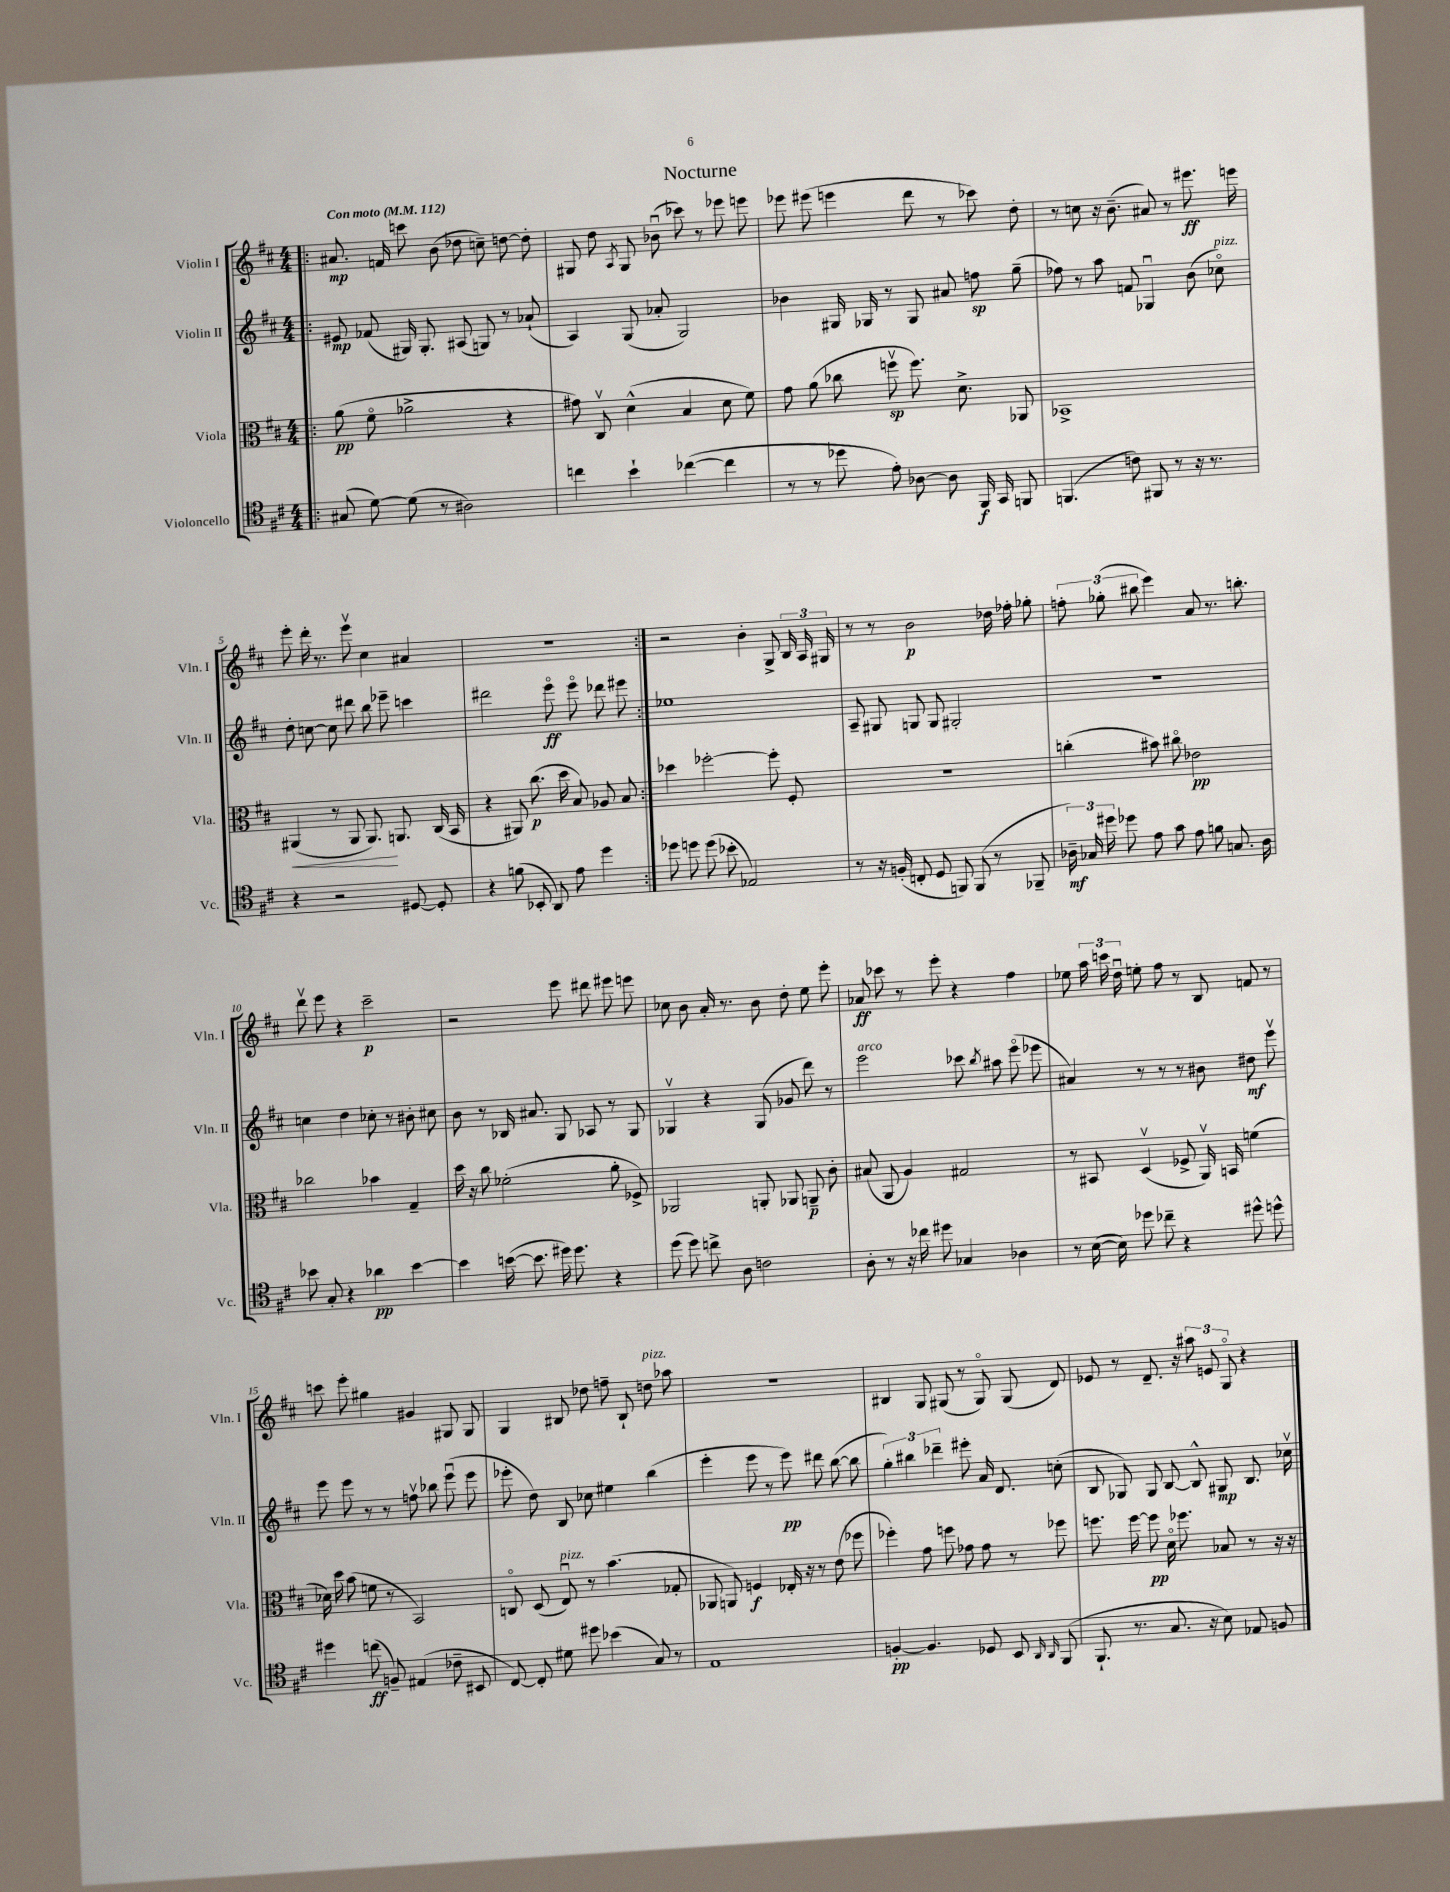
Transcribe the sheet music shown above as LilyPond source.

\header { title = "Nocturne" }
<<
\new StaffGroup <<
\new Staff = "s0" \with { instrumentName = "Violin I" shortInstrumentName = "Vln. I" } {
    \clef treble \key d \major \numericTimeSignature \time 4/4 \tempo "Con moto" 4 = 112
    \autoBeamOff \repeat volta 2 { \bar ".|:" ais'8.\mp f'16 c'''8 b'8( des''8 c''8--) d''8~ d''8-. |
    gis8 d''8 \acciaccatura { a8 } gis8 bes'8\downbow( ces'''8) r8 ees'''8 e'''8 |
    ees'''8 eis'''8( e'''4 d'''8 r8 ces'''8) d''8-. |
    r8 c''8 r16 b'8.--( ais'8) r8 eis'''8.\ff e'''16 |
    e'''8-. d'''16-. r8. e'''8\upbow cis''4 ais'4 |
    r1 | }
    r2 b'4-. g8-> \tuplet 3/2 { b16 a16 gis16 } |
    r8 r8 b'2\p des''16 fes''16-. ges''8-. |
    \tuplet 3/2 { f''8-. ges''8-.( bis''8 } e'''4) a'8 r8. b''8.-. |
    d'''8\upbow e'''8 r4 cis'''2--\p |
    r2 e'''8 dis'''8 eis'''8 e'''8 |
    ces''8 b'8 a'16-. r8. b'8 d''8-. e''8 e'''8-. |
    aes'8\ff ces'''8 r8 e'''8-. r4 fis''4 |
    ees''8 \tuplet 3/2 { a''16 c'''16 d''16\downbow } e''8-. fis''8 r8 b8 f'8 r8 |
    c'''8 e'''8-. gis''4 gis'4 gis8 gis8 |
    g4 bis8 des''8 f''8-- bis8-! d''8^\markup { \italic "pizz." } aes''8 |
    R1 |
    bis4 g8 gis8( r8 gis8\flageolet) gis8( d'8) |
    ees'8 r8 d'8.-- r16 \tuplet 3/2 { ais''8 e'8 g8\flageolet } r4 \bar "|." |
}
\new Staff = "s1" \with { instrumentName = "Violin II" shortInstrumentName = "Vln. II" } {
    \clef treble \key d \major \numericTimeSignature \time 4/4
    \autoBeamOff \repeat volta 2 { \bar ".|:" eis'8\mp fes'8( gis16) gis8.-. ais8( g8) r8 aes'8-!( |
    a4) g8( aes'8-. g2) |
    bes'4 gis16 ges16 r8 ges8 ais'8 f''8\sp g''8--( |
    fes''8) r8 a''8 f'8 ges4\downbow b'8( ces''8\flageolet^\markup { \italic "pizz." }) |
    d''8-. c''8~ c''8 dis'''8 b''8 ees'''8-- c'''4 |
    dis'''2 e'''8\flageolet\ff e'''8\flageolet des'''8 eis'''8 | }
    ees''1 |
    a8-- gis8 g8 g8 gis2-. |
    R1 |
    c''4 d''4 ces''8-. r8 bis'8-. cis''8 |
    b'8 r8 bes16 ais'8. g8 aes8 r8 g8 |
    ges4\upbow r4 ges8( ges'8 d'''8) r8 |
    e'''2^\markup { \italic "arco" } ces'''8 \acciaccatura { b''8 } ais''8 e'''8\flageolet( ees'''8 |
    ais'4) r8 r8 r8 bis'8 dis''8\mf e'''8\upbow |
    e'''8 e'''8 r8 r8 f''8\upbow bes''8 e'''8\downbow( e'''8 |
    ees'''8-. d''8) b8 ces''8 eis''4 b''4( |
    e'''4-. e'''8 r8 e'''8\pp) dis'''8 b''8~( b''8 |
    \tuplet 3/2 { g''4-.) bis''4 des'''4-- } eis'''8-. a'16 d'8. c''8-.( |
    b8 ges8) ges8 b8~ b8-^ gis8\mp b8. ces''16\upbow \bar "|." |
}
\new Staff = "s2" \with { instrumentName = "Viola" shortInstrumentName = "Vla." } {
    \clef alto \key d \major \numericTimeSignature \time 4/4
    \autoBeamOff \repeat volta 2 { \bar ".|:" a'8\pp( fis'8\flageolet aes'2-> r4 |
    gis'8) cis8\upbow d'4-^( b4 d'8 fis'8) |
    g'8 a'8( ces''8 f''8\upbow\sp f''8.) d'8.-> aes,8 |
    bes,1-> |
    ais,4\<( r8 ais,8 ais,8.\!) a,8. cis16( b,16 |
    r4 ais,8) cis''8.\p( d''16 b8) aes8 b8 | }
    des''4 fes''2~-. fes''8-. fis8-. |
    R1 |
    c''4-.( bis'8) cis''8\flageolet ees'2\pp |
    ces''2 bes'4 g4-- |
    d''16 r16 cis''8 fes'2-.( a'8-. fes8->) |
    aes,2 a,8-. aes,8 a,8--\p cis'8-. |
    bis8( a,8 a4) gis2 |
    r8 bis,8 d4\upbow( fes8-> a,16\upbow) b,16 f'4( |
    des'16) d''16 b'8( f'8 r8 b,2) |
    c8\flageolet d8( e8\downbow^\markup { \italic "pizz." }) r8 b'4.( ges8-. |
    aes,8 a,8) f4\f ees16-. r16 r8 e'8( fes''8 |
    fes''4-.) g'8 f''8 ges'8 ges'8 r8 fes''8 |
    f''8. f''16~ f''8\pp d'16\flageolet fes''8. bes8 r8 r16 r16 \bar "|." |
}
\new Staff = "s3" \with { instrumentName = "Violoncello" shortInstrumentName = "Vc." } {
    \clef tenor \key d \major \numericTimeSignature \time 4/4
    \autoBeamOff \repeat volta 2 { \bar ".|:" gis8( d'8~) d'8( r8 ais2) |
    c''4 b'4-! ces''4~( ces''4 |
    r8 r8 des''8 e'8-.) aes8~ aes8 fis,16\f g,16 f,8 |
    f,4.( c'8) fis,8 r8 r16 r8. |
    r4 r2 dis8~ dis8-. |
    r4 f'8( bes,8-. a,8) e'8 d''4 | }
    des''8 d''8 d''8( bes'8-. ees2) |
    r8 r16 f16-.( c8-. d8 f,8) f,8( r8 fes,8-- |
    \tuplet 3/2 { aes16--\mf) ges16 dis''16 } des''8 e'8 g'8 e'8 f'8 g8. aes16 |
    bes'8 g8-. r4 aes'4\pp bes'4~ |
    bes'4 b'16~( b'8. dis''16) dis''8. r4 |
    d''8( d''8) c''8-> a8 c'2 |
    a8-. r8 r16 ces''16 dis''8 ges4 aes4 |
    r8 b16~( b16) des''8 ces''8-- r4 dis''8-^ d''8-^ |
    dis''4 c''8\ff( f8--) eis4( ces'8-- bis,8 |
    cis8~) cis8-. dis'8 dis''8 bes'4( g8) r8 |
    e1 |
    f4~-.\pp f4. des8 b,8 \grace { a,16 a,16 } fis,8( |
    fis,8.-! r8. g8. r16 b8) ees8 f8 \bar "|." |
}
>>
>>
